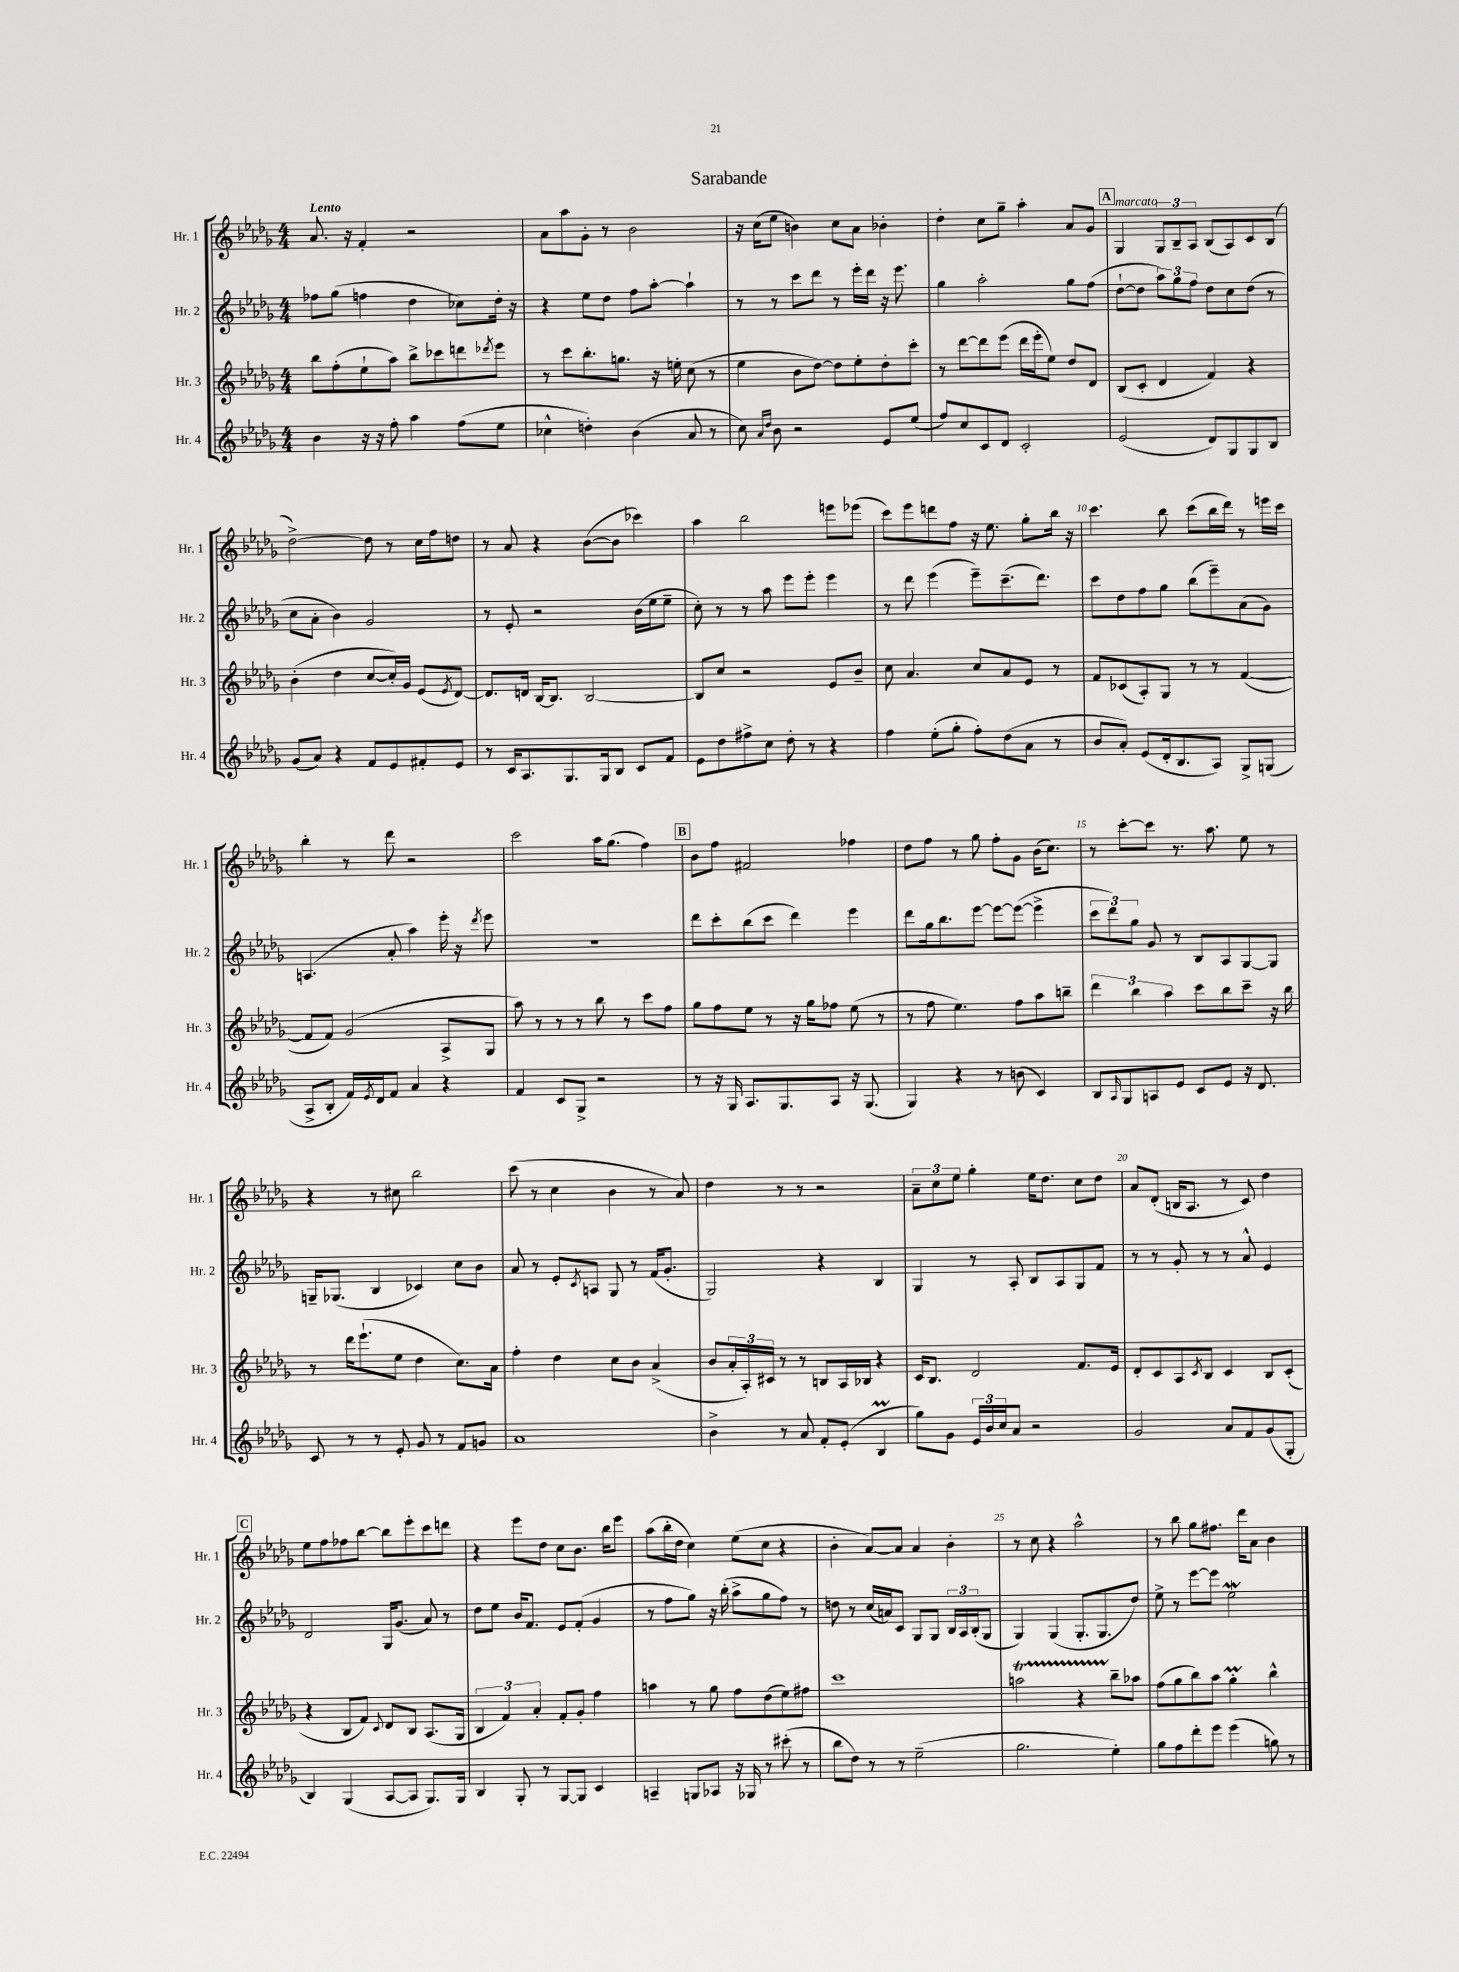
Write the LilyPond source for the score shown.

\header { title = "Sarabande" }
<<
\new StaffGroup <<
\new Staff = "s0" \with { instrumentName = "Hr. 1" shortInstrumentName = "Hr. 1" } {
    \clef treble \key des \major \numericTimeSignature \time 4/4 \tempo "Lento"
    aes'8. r16 f'4-. r2 |
    aes'8 aes''8 ges'8-. r8 bes'2 |
    r16 c''16( ees''8 b'4) c''8 aes'8 bes'4-. |
    des''4-. c''8 ges''8-- aes''4-. aes'8 ges'8 |
    \mark \markup { \box "A" } ges4^\markup { \italic "marcato" } \tuplet 3/2 { ges8 bes8-- aes8 } bes8( aes8) c'8 bes8( |
    des''2~->) des''8 r8 c''16 f''16 d''8 |
    r8 aes'8 r4 bes'8~( bes'8 ces'''4) |
    aes''4 bes''2 e'''8 ees'''8( |
    c'''8) ees'''8 d'''8 f''8 r16 ees''8. ges''8-. bes''16 r16 |
    c'''4. bes''8 c'''8( bes''16 des'''16) r8 e'''16 c'''16 |
    bes''4-. r8 des'''8 r2 |
    c'''2 aes''16 ges''8.( f''4) |
    \mark \markup { \box "B" } bes'8 f''8 fis'2 fes''4 |
    des''8 f''8 r8 ges''8 f''8-. ges'8 bes'16( c''8.) |
    r8 c'''8~-. c'''8 r8. aes''8. ees''8 r8 |
    r4 r8 cis''8 bes''2 |
    c'''8( r8 c''4 bes'4 r8 aes'8) |
    des''4 r8 r8 r2 |
    \tuplet 3/2 { aes'8-- c''8 ees''8 } ges''4-. ees''16 des''8. c''8 des''8 |
    aes'8 des'8-.( b16 aes8. r8 c'8) des''4 |
    \mark \markup { \box "C" } ees''8 f''8 fes''8 bes''8~ bes''8 ees'''8-. c'''8 d'''8 |
    r4 ees'''8 des''8 c''8 bes'8. bes''16 ees'''8 |
    aes''8( bes''16-. des''16 c''4) ees''8( c''8 r4 |
    bes'4-. aes'8~) aes'8 aes'4 bes'4-. |
    r8 c''8 r4 aes''2-^ |
    r8 bes''8 ges''8 fis''8. des'''16 aes'8 bes'4 \bar "|." |
}
\new Staff = "s1" \with { instrumentName = "Hr. 2" shortInstrumentName = "Hr. 2" } {
    \clef treble \key des \major \numericTimeSignature \time 4/4
    fes''8 ges''8( f''4 des''4 ces''8) des''16-. r16 |
    r4 ees''8 des''8 f''8 aes''8~-. aes''4-! |
    r8 r8 c'''8 des'''8 r8 ees'''16-. des'''16 r16 ees'''8. |
    ges''4 aes''2-. ges''8 f''8( |
    \mark \markup { \box "A" } des''8~-! des''8 \tuplet 3/2 { aes''8) ges''8 f''8 } des''8 c''8 des''8( r8 |
    c''8 aes'8-. bes'4) ges'2 |
    r8 ees'8-. r2 bes'16( ees''16 ees''8-- |
    c''8-.) r8 r8 aes''8 ees'''8 ees'''8-. ees'''4 |
    r8 des'''8 ees'''4( ees'''8--) c'''8.--( des'''8.) |
    c'''8 des''8 f''8 ges''8 bes''8( ees'''8--) aes'8( ges'8) |
    a4.( aes'8-. aes''4) ees'''16-. r16 \acciaccatura { des'''8 } ees'''8 |
    R1 |
    \mark \markup { \box "B" } des'''8 c'''8-. bes''8( c'''8 des'''4) ees'''4 |
    des'''8 ges''16 bes''8. ees'''8~ ees'''8~ ees'''8~( ees'''4-> |
    \tuplet 3/2 { c'''8 des'''8) ges''8 } ges'8 r8 bes8 aes8 ges8~ ges8 |
    g16-- ges8.( bes4 ces'4) c''8 bes'8 |
    aes'8 r8 ees'8-. \acciaccatura { c'8 } a8 ges8 r8 f'16( ges'8.-. |
    ges2) r4 bes4 |
    ges4 r8 aes8-. bes8 aes8 ges8 f'8 |
    r8 r8 ges'8-. r8 r8 aes'8-^ ees'4 |
    \mark \markup { \box "C" } des'2 ges16 ges'8.( aes'8) r8 |
    des''8 ees''8 bes'16 f'8. ees'8 f'8-.( ges'4 |
    r8 f''8 ges''8) r16 bes''16-.( aes''8-> ges''8 f''8) r8 |
    d''8 r8 c''16( a'16) c'8 ges8 ges8 \tuplet 3/2 { bes16 aes16 bes16-.( } ges8 |
    ges4) ges4( ges8.-. ges8. des''8) |
    ees''8-> r8 ees'''8~ ees'''8 ees''2\mordent \bar "|." |
}
\new Staff = "s2" \with { instrumentName = "Hr. 3" shortInstrumentName = "Hr. 3" } {
    \clef treble \key des \major \numericTimeSignature \time 4/4
    bes''8 f''8-.( ees''8-! aes''8) bes''8-> ces'''8 d'''8 \acciaccatura { des'''8 } ees'''8 |
    r8 c'''8 bes''8.-. g''8. r16 e''16-. c''8( r8 |
    ees''4 bes'8 des''8~) des''8 ees''8-. des''8-. c'''8-. |
    r8 des'''8~ des'''8 ees'''8( des'''16 ees'''16-. ees''8) des''8 des'8 |
    \mark \markup { \box "A" } bes8( c'8-. des'4 f'4) r4 |
    bes'4-.( des''4 c''8~ c''16-.) ges'16 ees'8( \acciaccatura { ees'8 } des'8~) |
    des'8. d'16 bes16~ bes8. bes2~ |
    bes8 c''8 r2 ees'8 bes'8-- |
    c''8 aes'4. c''8 aes'8 ees'8 r8 |
    f'8 ces'8( aes8-.) ges8 r8 r8 f'4~( |
    f'8 f'8) ges'2( aes8-> ges8 |
    aes''8) r8 r8 r8 bes''8 r8 c'''8 f''8 |
    \mark \markup { \box "B" } ges''8 f''8 ees''8 r8 r16 ges''16 fes''8 ees''8( r8 |
    r8 f''8 ees''4.) f''8 aes''8 b''8-- |
    \tuplet 3/2 { des'''4 bes''4 aes''4 } c'''8 bes''8 c'''8-- r16 bes''16 |
    r8 des'''16 ees'''8.-!( ees''8 des''4 c''8.) aes'16 |
    f''4-. des''4 c''8 bes'8 aes'4->( |
    bes'8 \tuplet 3/2 { aes'16-. aes16-.) cis'16 } r8 r8 b8 aes16 bes16 r4 |
    c'16 bes8. des'2 f'8. ees'16 |
    des'8-. c'8 aes8 \acciaccatura { c'8 } bes8 c'4 bes8 c'8-.( |
    \mark \markup { \box "C" } r4 bes8 f'8) \appoggiatura { c'8 } des'8 bes8 aes8.( ges16 |
    \tuplet 3/2 { bes4 f'4) aes'4-. } f'8-. ges'8-. f''4 |
    a''4 r8 ges''8 f''8 des''8( ees''8) fis''8 |
    c'''1 |
    a''2\startTrillSpan r4 bes''8--\stopTrillSpan aes''8 |
    f''8( ges''8 bes''8) aes''8 ges''4-.\prall bes''4-^ \bar "|." |
}
\new Staff = "s3" \with { instrumentName = "Hr. 4" shortInstrumentName = "Hr. 4" } {
    \clef treble \key des \major \numericTimeSignature \time 4/4
    bes'4 r16 r16 f''8-. aes''4 f''8( ees''8 |
    ces''4-^ d''4-.) bes'4( aes'8 r8 |
    c''8) \grace { aes'16 des''16 } bes'8 r2 ees'8 ees''8( |
    f''8) c''8 c'8 des'8 c'2-. |
    \mark \markup { \box "A" } ees'2( des'8) ges8 ges8 bes8 |
    ges'8( aes'8) r4 f'8 ees'8 fis'8-. ees'8 |
    r8 c'16 aes8. ges8. ges16 bes8 c'8 f'8 |
    ees'8 des''8 fis''8-> c''8 des''8-. r8 r4 |
    f''4 ees''8-.( ges''8-. f''8-.) des''8( aes'8 r8 |
    bes'8 aes'8-.) ees'8( des'16-. bes8. aes8) ges8-> g8( |
    aes8-> bes8-. f'16) \acciaccatura { ees'8 } des'16 f'8 aes'4 r4 |
    f'4 c'8 ges8-> r2 |
    \mark \markup { \box "B" } r8 r16 ges16 aes8. ges8. aes8 r16 ges8.( |
    ges4) r4 r8 b'8( c'4) |
    bes8 \grace { aes16 } ges8 a8 ees'8 c'8 ees'8 r16 des'8. |
    c'8 r8 r8 ees'8-. ges'8 r8 f'8 g'8 |
    aes'1 |
    bes'4-> r8 aes'8 f'8-. ees'8-.( bes4\prall |
    ges''8) ges'8 \tuplet 3/2 { ees'16 bes'16 c''16 } aes'8 r2 |
    ges'2 aes'8 f'8 ges'8( ges8-. |
    \mark \markup { \box "C" } bes4) ges4( aes8~ aes8 ges8.) ges16 |
    bes4 ges8-. r8 ges8~ ges8 c'4 |
    a4-- g8 aes8 r16 ges16 r8 cis'''8-.( r8 |
    bes''8 des''8) r8 r8 ees''2--( |
    ges''2. ees''4-.) |
    ges''8 f''8 des'''8-. ees'''8 ees'''4( g''8) r8 \bar "|." |
}
>>
>>
\layout { \context { \Score \override BarNumber.break-visibility = ##(#f #t #t) barNumberVisibility = #(every-nth-bar-number-visible 5) } }
